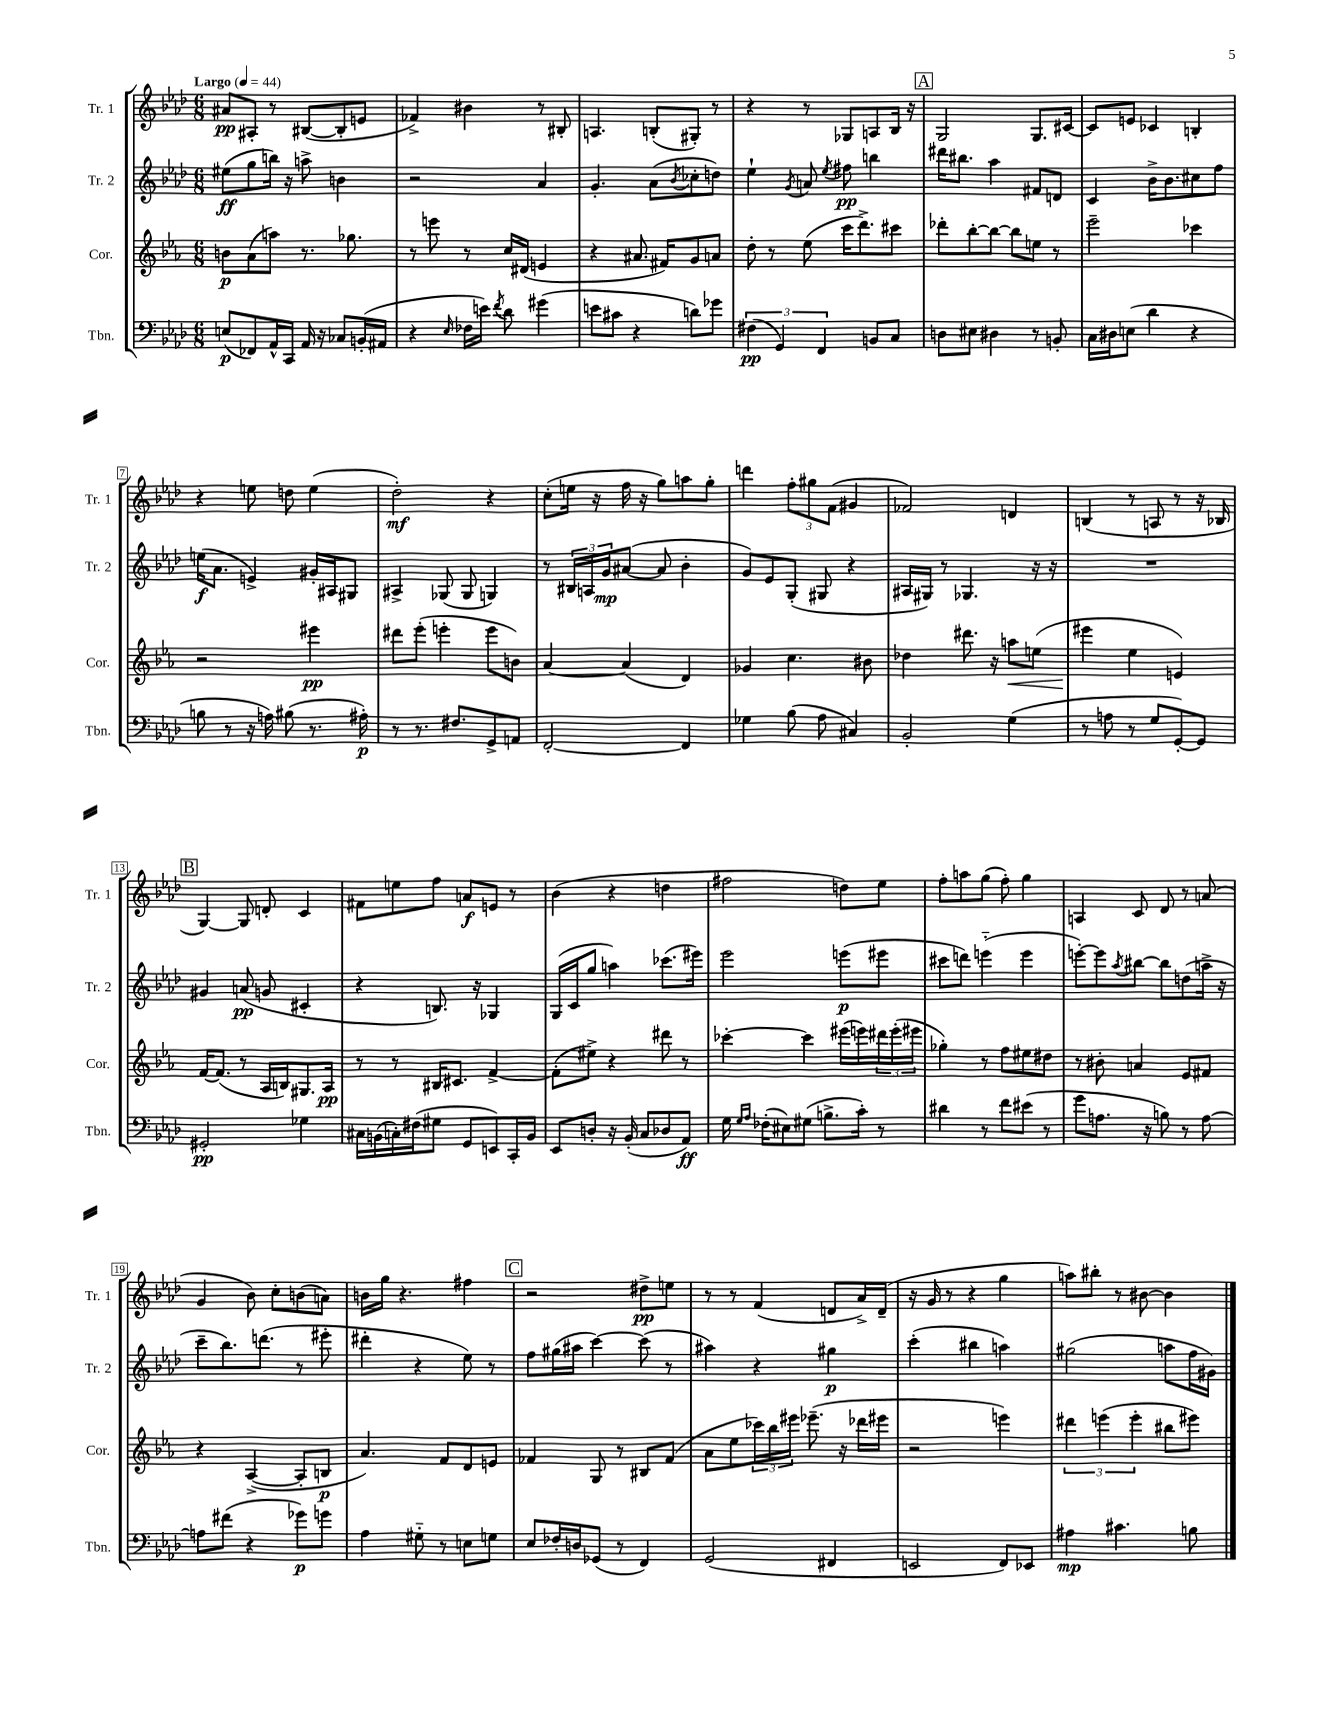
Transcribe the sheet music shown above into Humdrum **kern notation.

**kern	**dynam	**kern	**dynam	**kern	**dynam	**kern	**dynam
*part4	*part4	*part3	*part3	*part2	*part2	*part1	*part1
*staff4	*staff4	*staff3	*staff3	*staff2	*staff2	*staff1	*staff1
*I"Tbn.	*	*I"Cor.	*	*I"Tr. 2	*	*I"Tr. 1	*
*I'Tbn.	*	*I'Cor.	*	*I'Tr. 2	*	*I'Tr. 1	*
*clefF4	*	*clefG2	*	*clefG2	*	*clefG2	*
*k[b-e-a-d-]	*	*k[b-e-a-]	*	*k[b-e-a-d-]	*	*k[b-e-a-d-]	*
*M6/8	*	*M6/8	*	*M6/8	*	*M6/8	*
*MM44	*	*MM44	*	*MM44	*	*MM44	*
=1	=1	=1	=1	=1	=1	=1	=1
!	!	!	!	!	!	!LO:TX:a:B:t=Largo	!
(8En/L	p	8bn\L	p	(8ee#X\L	ff	8a#X/L	pp
8FF-X/)	.	(8a-\	.	8gg\	.	8A#X'/J	.
16AA-^^/L	.	8aan\J)	.	16bbn\Jk)	.	8r	.
16CC/JJ	.	.	.	16r	.	.	.
16AA-/	.	8.r	.	8aan^\	.	([8B#X/L	.
16r	.	.	.	.	.	.	.
8C-X/L	.	.	.	4bn\	.	8B#'/]	.
.	.	8.gg-X\	.	.	.	.	.
(16BBn'/L	.	.	.	.	.	8en/J	.
16AA#X/JJ	.	.	.	.	.	.	.
=2	=2	=2	=2	=2	=2	=2	=2
4r	.	8r	.	2r	.	4f-X^/)	.
.	.	8eeen\	.	.	.	.	.
16qqE-/	.	.	.	.	.	.	.
16F-X\LL	.	8r	.	.	.	4b#X\	.
16en\JJ)	.	.	.	.	.	.	.
8qf/	.	.	.	.	.	.	.
8d-\	.	16cc/LL	.	.	.	.	.
.	.	(16d#X/JJ	.	.	.	.	.
(4g#X\	.	4en/	.	4a-/	.	8r	.
.	.	.	.	.	.	8B#X'/	.
=3	=3	=3	=3	=3	=3	=3	=3
8en\L	.	4r	.	4.g'/	.	4.An/	.
8c#X\J	.	.	.	.	.	.	.
4r	.	8.a#X/	.	.	.	.	.
.	.	.	.	(8a-\L	.	(8Bn'/L	.
.	.	16f#X/KL)	.	.	.	.	.
.	.	.	.	8qb-/	.	.	.
8dn\L)	.	8g/	.	8cc-X'\	.	8G#X'/J)	.
8g-X\J	.	8an/J	.	8ddn\J)	.	8r	.
=4	=4	=4	=4	=4	=4	=4	=4
(6F#X\	pp	8dd'\	.	4ee-`\	.	4r	.
.	.	8r	.	.	.	.	.
6GG/)	.	.	.	.	.	.	.
.	.	.	.	8qg/	.	.	.
.	.	(8ee-\	.	8an/	.	8r	.
6FF/	.	.	.	.	.	.	.
.	.	.	.	8qee-/	.	.	.
.	.	16ccc\KL	.	8ff#X\	pp	8G-X/L	.
.	.	8.ddd^\)	.	.	.	.	.
8BBn/L	.	.	.	4bbn\	.	8An/	.
8C/J	.	8ccc#X\J	.	.	.	16B-/Jk	.
.	.	.	.	.	.	16r	.
!!LO:REH:place=s1:t=A
=5	=5	=5	=5	=5	=5	=5	=5
8Dn\L	.	8ddd-X'\L	.	16ddd#X\KL	.	2G/	.
.	.	.	.	8.bb#X\J	.	.	.
8E#X\J	.	[8bb-'\	.	.	.	.	.
4D#X\	.	8bb-\J_	.	4aa-\	.	.	.
.	.	8bb-\L]	.	.	.	.	.
8r	.	8een\J	.	8f#X/L	.	8.G/L	.
8BBn'/	.	8r	.	8dn/J	.	.	.
.	.	.	.	.	.	[16c#X/Jk	.
=6	=6	=6	=6	=6	=6	=6	=6
16C\LL	.	2eee-~\	.	4c/	.	8c#/L]	.
16D#X\J	.	.	.	.	.	.	.
(8En\J	.	.	.	.	.	8en/J	.
4d-\	.	.	.	16b-^\KL	.	4c-X/	.
.	.	.	.	8.b-\	.	.	.
4r	.	4ccc-X\	.	8cc#X\	.	4Bn'/	.
.	.	.	.	8ff\J	.	.	.
!!LO:LB:g=z
=7	=7	=7	=7	=7	=7	=7	=7
8Bn\	.	2r	.	(16een\KL	f	4r	.
.	.	.	.	8.a-\J	.	.	.
8r	.	.	.	.	.	.	.
16r	.	.	.	4en^/)	.	8een\	.
16An\)	.	.	.	.	.	.	.
(8B#X\	.	.	.	.	.	8ddn\	.
8.r	.	4eee#X\	pp	16g#X'/LL	.	(4ee\	.
.	.	.	.	16A#X/J	.	.	.
.	.	.	.	8G#X/J	.	.	.
16A#X'\)	p	.	.	.	.	.	.
=8	=8	=8	=8	=8	=8	=8	=8
8r	.	8ddd#X\L	.	4A#X^/	.	2dd-'\)	mf
8.r	.	(8eee-'\J	.	.	.	.	.
.	.	4eeen'\	.	(8G-X/	.	.	.
8.F#X/L	.	.	.	.	.	.	.
.	.	.	.	8G-/	.	.	.
8GG^/	.	8eee\L	.	4Gn/)	.	4r	.
8AAn/J	.	8bn\J)	.	.	.	.	.
=9	=9	=9	=9	=9	=9	=9	=9
[2FF'/	.	[4a-/	.	8r	.	(8cc'\L	.
.	.	.	.	24B#X/LL	.	16een\Jk	.
.	.	.	.	24An/	.	.	.
.	.	.	.	.	.	16r	.
.	.	.	.	24g/J	mp	.	.
.	.	(4a-/]	.	([8a#X/J	.	16ff\	.
.	.	.	.	.	.	16r	.
.	.	.	.	8a#/]	.	8gg\L)	.
4FF/]	.	4d/)	.	4b-'\	.	8aan\	.
.	.	.	.	.	.	8gg'\J	.
=10	=10	=10	=10	=10	=10	=10	=10
4G-X\	.	4g-X/	.	8g/L)	.	4dddn\	.
.	.	.	.	8e-/	.	.	.
(8B-\	.	4.cc\	.	(8G'/J	.	12ff'\L	.
.	.	.	.	.	.	12gg#X\	.
8A-\	.	.	.	8G#X/	.	.	.
.	.	.	.	.	.	(12f\J	.
4C#X/)	.	.	.	4r	.	4g#X/	.
.	.	8b#X\	.	.	.	.	.
=11	=11	=11	=11	=11	=11	=11	=11
2BB-'/	.	4dd-X\	.	16A#X/LL	.	2f-X/)	.
.	.	.	.	16G#X/JJ)	.	.	.
.	.	.	.	8r	.	.	.
.	.	8.ddd#X\	.	4.G-X/	.	.	.
.	.	16r	.	.	.	.	.
!	!	!	!LO:HP:b	!	!	!	!
(4G\	.	8aan\L	<	.	.	4dn/	.
.	.	(8een\J	.	16r	.	.	.
.	.	.	.	16r	.	.	.
=12	=12	=12	=12	=12	=12	=12	=12
8r	.	4eee#X\	.	2.r	.	(4Bn/	.
8An\	.	.	.	.	.	.	.
8r	.	4ee-\	[	.	.	8r	.
8G/L	.	.	.	.	.	8An/	.
[8GG'/)	.	4en/)	.	.	.	8r	.
8GG/J]	.	.	.	.	.	16r	.
.	.	.	.	.	.	16B-X/	.
!!LO:LB:g=z
!!LO:REH:place=s1:t=B
=13	=13	=13	=13	=13	=13	=13	=13
2GG#X'/	pp	[16f/KL	.	4g#X/	.	[4G/)	.
.	.	(8.f/J]	.	.	.	.	.
.	.	8r	.	(8an/	pp	8G/]	.
.	.	16A-/LL	.	8gn/	.	8dn'/	.
.	.	16Bn/J)	.	.	.	.	.
4G-X\	.	8.G#X/	.	4c#X'/	.	4c/	.
.	.	16A-/Jk	pp	.	.	.	.
=14	=14	=14	=14	=14	=14	=14	=14
16C#X\LL	.	8r	.	4r	.	8f#X\L	.
(16BBn\	.	.	.	.	.	.	.
16Cn'\)	.	8r	.	.	.	8een\	.
(16F#X\J	.	.	.	.	.	.	.
8G#X\J	.	16B#X/KL	.	8.Bn/)	.	8ff\J	.
.	.	8.c#X/J	.	.	.	.	.
8GG/L	.	.	.	.	.	8an/L	f
.	.	.	.	16r	.	.	.
8EEn/)	.	[4f^/	.	4G-X/	.	8en/J	.
16CC'/L	.	.	.	.	.	8r	.
16BB/JJ	.	.	.	.	.	.	.
=15	=15	=15	=15	=15	=15	=15	=15
8EE-/L	.	(8f'\L]	.	(16G/LL	.	(4b-\	.
.	.	.	.	16c/J	.	.	.
8Dn'/J	.	8ee#X^\J)	.	8gg/J	.	.	.
16r	.	4r	.	4aan\)	.	4r	.
(16BB-'/	.	.	.	.	.	.	.
8C/L	.	.	.	.	.	.	.
8D-X/	.	8ddd#X\	.	(8.ccc-X\L	.	4ddn\	.
8AA-/J)	ff	8r	.	.	.	.	.
.	.	.	.	16eee#X\Jk)	.	.	.
=16	=16	=16	=16	=16	=16	=16	=16
16G\	.	[4ccc-X'\	.	2eee-\	.	2ff#X\	.
16qqG/LL	.	.	.	.	.	.	.
16qqA-/JJ	.	.	.	.	.	.	.
(16F-X'\KL	.	.	.	.	.	.	.
8E#X\)	.	.	.	.	.	.	.
(8G#X\J	.	4ccc-\]	.	.	.	.	.
8.Bn^\L	.	.	.	.	.	.	.
.	.	(16eee#X\LL	.	(8eeen\L	p	8ddn\L)	.
16c'\Jk)	.	16eeen\)	.	.	.	.	.
8r	.	24ddd#X\	.	8eee#X\J	.	8ee-\J	.
.	.	(24eee'\	.	.	.	.	.
.	.	24eee#X\JJ	.	.	.	.	.
=17	=17	=17	=17	=17	=17	=17	=17
4d#X\	.	4gg-X'\)	.	8ccc#X\L	.	8ff'\L	.
.	.	.	.	8dddn\J)	.	8aan\	.
8r	.	8r	.	(4eeen\	.	(8gg\J	.
8f\L	.	8ff\L	.	.	.	8ff'\)	.
(8e#X\J	.	8ee#X\	.	4eee\	.	4gg\	.
8r	.	8dd#X\J	.	.	.	.	.
=18	=18	=18	=18	=18	=18	=18	=18
8g\L	.	8r	.	[8eeen'\L)	.	4An/	.
8.An\J	.	8b#X'\	.	8eee\]	.	.	.
.	.	.	.	8qaa-/	.	.	.
.	.	4an/	.	[8bb#X\J	.	8c/	.
16r	.	.	.	.	.	.	.
8Bn\)	.	.	.	8bb#\L]	.	8d-/	.
8r	.	8e-/L	.	(8ddn\	.	8r	.
[8A\	.	8f#X/J	.	16aan^\Jk	.	(8an/	.
.	.	.	.	16r	.	.	.
!!LO:LB:g=z
=19	=19	=19	=19	=19	=19	=19	=19
8An\L]	.	4r	.	8ccc~\L	.	4g/	.
(8f#X\J	.	.	.	8.bb-\)	.	.	.
4r	.	([4A-^/	.	.	.	8b-\)	.
.	.	.	.	(8.dddn\J	.	.	.
.	.	.	.	.	.	8cc'\L	.
8g-X\L)	p	8A-'/L]	.	8r	.	(8bn\	.
8gn\J	.	8Bn/J	p	8eee#X'\	.	8an\J)	.
=20	=20	=20	=20	=20	=20	=20	=20
4A-\	.	4.a-/)	.	4ddd#X'\	.	16bn\LL	.
.	.	.	.	.	.	16gg\JJ	.
.	.	.	.	.	.	4.r	.
8G#X\	.	.	.	4r	.	.	.
8r	.	8f/L	.	.	.	.	.
8En\L	.	8d/	.	8ee-\)	.	4ff#X\	.
8Gn\J	.	8en/J	.	8r	.	.	.
!!LO:REH:place=s1:t=C
=21	=21	=21	=21	=21	=21	=21	=21
8E-/L	.	4f-X/	.	8ff\L	.	2r	.
16F-X'/L	.	.	.	(16gg#X\L	.	.	.
16Dn/J	.	.	.	16aa#X\JJ	.	.	.
(8GG-X/J	.	8G/	.	[4ccc\)	.	.	.
8r	.	8r	.	.	.	.	.
4FF/)	.	8B#X/L	.	(8ccc\]	.	8dd#X^\L	pp
.	.	(8f-/J	.	8r	.	8een\J	.
=22	=22	=22	=22	=22	=22	=22	=22
(2GG/	.	8a-\L	.	4aa#X\)	.	8r	.
.	.	8ee-\	.	.	.	8r	.
.	.	24ccc-X\L)	.	4r	.	(4f/	.
.	.	24bb-\	.	.	.	.	.
.	.	24eee#X\JJ	.	.	.	.	.
.	.	(8.eee-X~\	.	.	.	.	.
4FF#X/	.	.	.	4gg#X\	p	8dn/L	.
.	.	16r	.	.	.	.	.
.	.	16ddd-X\LL	.	.	.	16a-^/L)	.
.	.	16eee#X\JJ	.	.	.	(16d~/JJ	.
=23	=23	=23	=23	=23	=23	=23	=23
2EEn/	.	2r	.	(4ccc'\	.	16r	.
.	.	.	.	.	.	16g/	.
.	.	.	.	.	.	8r	.
.	.	.	.	4bb#X\	.	4r	.
8FF/L)	.	4eeen\)	.	4aan\)	.	4gg\	.
8EE-X/J	.	.	.	.	.	.	.
=24	=24	=24	=24	=24	=24	=24	=24
4A#X\	mp	6ddd#X\	.	(2gg#X\	.	8aan\L)	.
.	.	.	.	.	.	8bb#X'\J	.
.	.	(6eeen\	.	.	.	.	.
4.c#X\	.	.	.	.	.	8r	.
.	.	6eee'\	.	.	.	.	.
.	.	.	.	.	.	[8b#X\	.
.	.	8bb#X\L	.	8aan\L	.	4b#\]	.
8Bn\	.	8eee#X\J)	.	16ff\L	.	.	.
.	.	.	.	16g#X\JJ)	.	.	.
==	==	==	==	==	==	==	==
*-	*-	*-	*-	*-	*-	*-	*-
